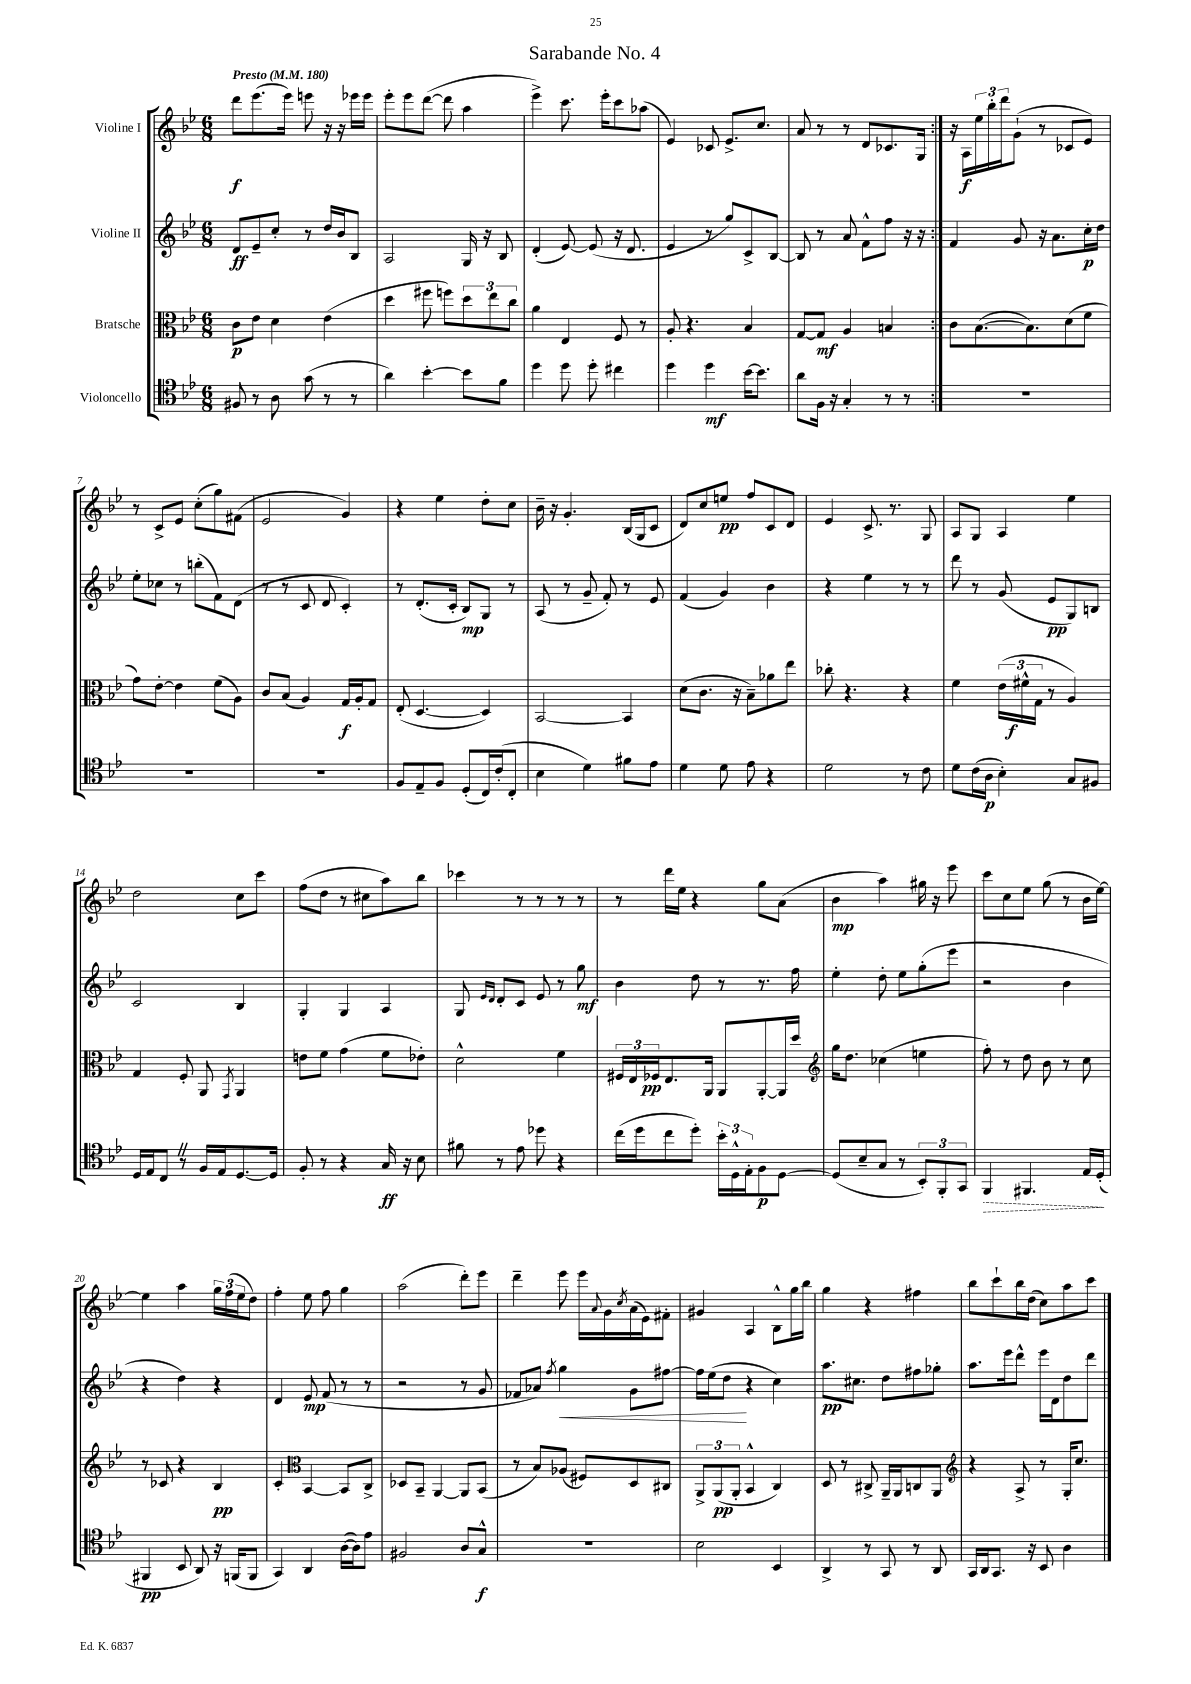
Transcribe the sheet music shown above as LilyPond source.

\header { title = "Sarabande No. 4" }
<<
\new StaffGroup <<
\new Staff = "s0" \with { instrumentName = "Violine I" } {
    \clef treble \key bes \major \numericTimeSignature \time 6/8 \tempo "Presto" 4 = 180
    \repeat volta 2 { d'''8\f ees'''8.( ees'''16) e'''8 r16 r16 ees'''16 ees'''16 |
    ees'''8-. ees'''8 d'''8~( d'''8 a''4 |
    ees'''4->) c'''8. ees'''16-. c'''8 aes''8( |
    ees'4) ces'8 ees'8.-> c''8. |
    a'8 r8 r8 d'8 ces'8. g16 | }
    r16 a16\f \tuplet 3/2 { ees''16 bes''16-. d'''16 } g'8-!( r8 ces'8 ees'8) |
    r8 c'8-> ees'8 c''8-.( g''8) fis'8( |
    ees'2 g'4) |
    r4 ees''4 d''8-. c''8 |
    bes'16-- r16 g'4.-. bes16( g16 c'8 |
    d'8) c''8 e''8\pp f''8 c'8 d'8 |
    ees'4 c'8.-> r8. g8 |
    a8 g8 a4 ees''4 |
    d''2 c''8 c'''8 |
    f''8( d''8 r8 cis''8 a''8) bes''8 |
    ces'''4 r8 r8 r8 r8 |
    r8 d'''16 ees''16 r4 g''8 a'8( |
    bes'4\mp a''4) gis''16 r16 ees'''8 |
    c'''8 c''8 ees''8 g''8( r8 bes'16 ees''16~) |
    ees''4 a''4 \tuplet 3/2 { g''16 f''16( ees''16 } d''8) |
    f''4-. ees''8 f''8 g''4 |
    a''2( d'''8-.) ees'''8 |
    d'''4-- ees'''8 ees'''16 \appoggiatura { a'8 } g'16 \acciaccatura { c''8 } a'16( ees'16) fis'8-. |
    gis'4 a4 bes8-^ g''16 bes''16 |
    g''4 r4 fis''4 |
    bes''8 c'''8-! bes''16 d''16( c''8) a''8 c'''8 \bar "|." |
}
\new Staff = "s1" \with { instrumentName = "Violine II" } {
    \clef treble \key bes \major \numericTimeSignature \time 6/8
    \repeat volta 2 { d'8\ff ees'8-- c''8-. r8 d''16 bes'16 bes8 |
    a2 g16 r16 bes8 |
    d'4-.( ees'8~) ees'8( r16 d'8. |
    ees'4 r8 g''8) c'8-> bes8~ |
    bes8 r8 a'8 f'8-^ f''8 r16 r16 | }
    f'4 g'8 r16 a'8. c''16-.\p d''16 |
    ees''8-. ces''8 r8 b''8-.( f'8) d'8( |
    r8 r8 c'8 d'8 c'4-.) |
    r8 d'8.-.( c'16-. bes8\mp) g8 r8 |
    a8( r8 g'8-- f'8-.) r8 ees'8 |
    f'4( g'4) bes'4 |
    r4 ees''4 r8 r8 |
    d'''8 r8 g'8( ees'8\pp g8) b8 |
    c'2 bes4 |
    g4-. g4 a4 |
    g8 \grace { ees'16 d'16 } d'8-. c'8 ees'8 r8 g''8\mf |
    bes'4 d''8 r8 r8. f''16 |
    ees''4-. d''8-. ees''8 g''8-.( ees'''8 |
    r2 bes'4 |
    r4 d''4) r4 |
    d'4 ees'8\mp f'8( r8 r8 |
    r2 r8 g'8 |
    fes'8 aes'8) \acciaccatura { f''8 } g''4\< g'8 fis''8~ |
    fis''16 ees''16( d''8\! r4 c''4) |
    a''8.\pp cis''8. d''8 fis''8 ges''8-. |
    a''8. ees'''16 d'''8-^ ees'''16 d'16 d''8 d'''8 \bar "|." |
}
\new Staff = "s2" \with { instrumentName = "Bratsche" } {
    \clef alto \key bes \major \numericTimeSignature \time 6/8
    \repeat volta 2 { c'8\p ees'8 d'4 ees'4( |
    d''4 fis''8 f''8) \tuplet 3/2 { d''8 ees''8 c''8 } |
    a'4 ees4 f8 r8 |
    a8-. r4. bes4 |
    g8~ g8\mf a4 b4 | }
    c'8 bes8.~( bes8.) d'8( f'8 |
    g'8) ees'8~-. ees'4 f'8( a8) |
    c'8 bes8( a4) g16\f a16-. g8 |
    ees8-.( d4.~ d4) |
    bes,2~ bes,4 |
    d'8( c'8. r16 bes8--) aes'8 ees''8 |
    ces''8-. r4. r4 |
    f'4 \tuplet 3/2 { ees'16( fis'16-^\f g16 } r8 a4) |
    g4 f8-. a,8 \acciaccatura { g,8 } a,4 |
    e'8 f'8 g'4( f'8 ees'8-.) |
    d'2-^ f'4 |
    \tuplet 3/2 { fis16 ees16 fes16\pp } ees8. a,16 a,8 a,8~-. a,16 d''16 |
    \clef treble g''16 d''8. ces''4( e''4 |
    f''8-.) r8 d''8 bes'8 r8 c''8 |
    r8 ces'8 r4 bes4\pp |
    c'4-. \clef alto bes,4~ bes,8 c8-> |
    des8 bes,8-- a,4~ a,8 bes,8( |
    r8 bes8) aes8( fis8) d8 cis8 |
    \tuplet 3/2 { a,8-> a,8\pp( a,8-. } bes,4-^ c4) |
    d8 r8 cis8-> a,16-- a,16 c8 a,8 |
    \clef treble r4 a8-> r8 g16-. c''8. \bar "|." |
}
\new Staff = "s3" \with { instrumentName = "Violoncello" } {
    \clef tenor \key bes \major \numericTimeSignature \time 6/8
    \repeat volta 2 { fis8 r8 a8 g'8( r8 r8 |
    a'4) bes'4~-. bes'8 f'8 |
    d''4 d''8 d''8-. cis''4 |
    d''4 d''4\mf bes'16~ bes'8. |
    a'8 f16 r16 g4-. r8 r8 | }
    R2. |
    R2. |
    R2. |
    f8 ees8-- f8 d8-.( c16) c'16-.( c8-. |
    bes4 d'4) fis'8 ees'8 |
    d'4 d'8 ees'8 r4 |
    d'2 r8 c'8 |
    d'8 c'16( a16\p bes4-.) g8 fis8 |
    d16 ees16 c8 \once \override BreathingSign.text = \markup { \musicglyph "scripts.caesura.straight" } \breathe r8 f16 ees16 d8.~ d16 |
    f8-. r8 r4 g16\ff r16 bes8 |
    fis'8 r8 ees'8 des''8 r4 |
    c''16( d''16 c''8 d''8-.) \tuplet 3/2 { bes'16-. d16-^ ees16-. } f8\p d8~ |
    d8( bes8-- g8 r8 \tuplet 3/2 { bes,8-.) f,8-. g,8 } |
    \once \override Hairpin.style = #'dashed-line f,4\> fis,4. ees16 d16-.\!( |
    fis,4\pp bes,8 a,8) r16 f,16( f,8 |
    g,4) a,4 a16~( a16) ees'8 |
    fis2 a8 g8-^\f |
    R2. |
    bes2 bes,4 |
    a,4-> r8 g,8 r8 a,8 |
    g,16 a,16 g,8. r16 bes,8 a4 \bar "|." |
}
>>
>>
